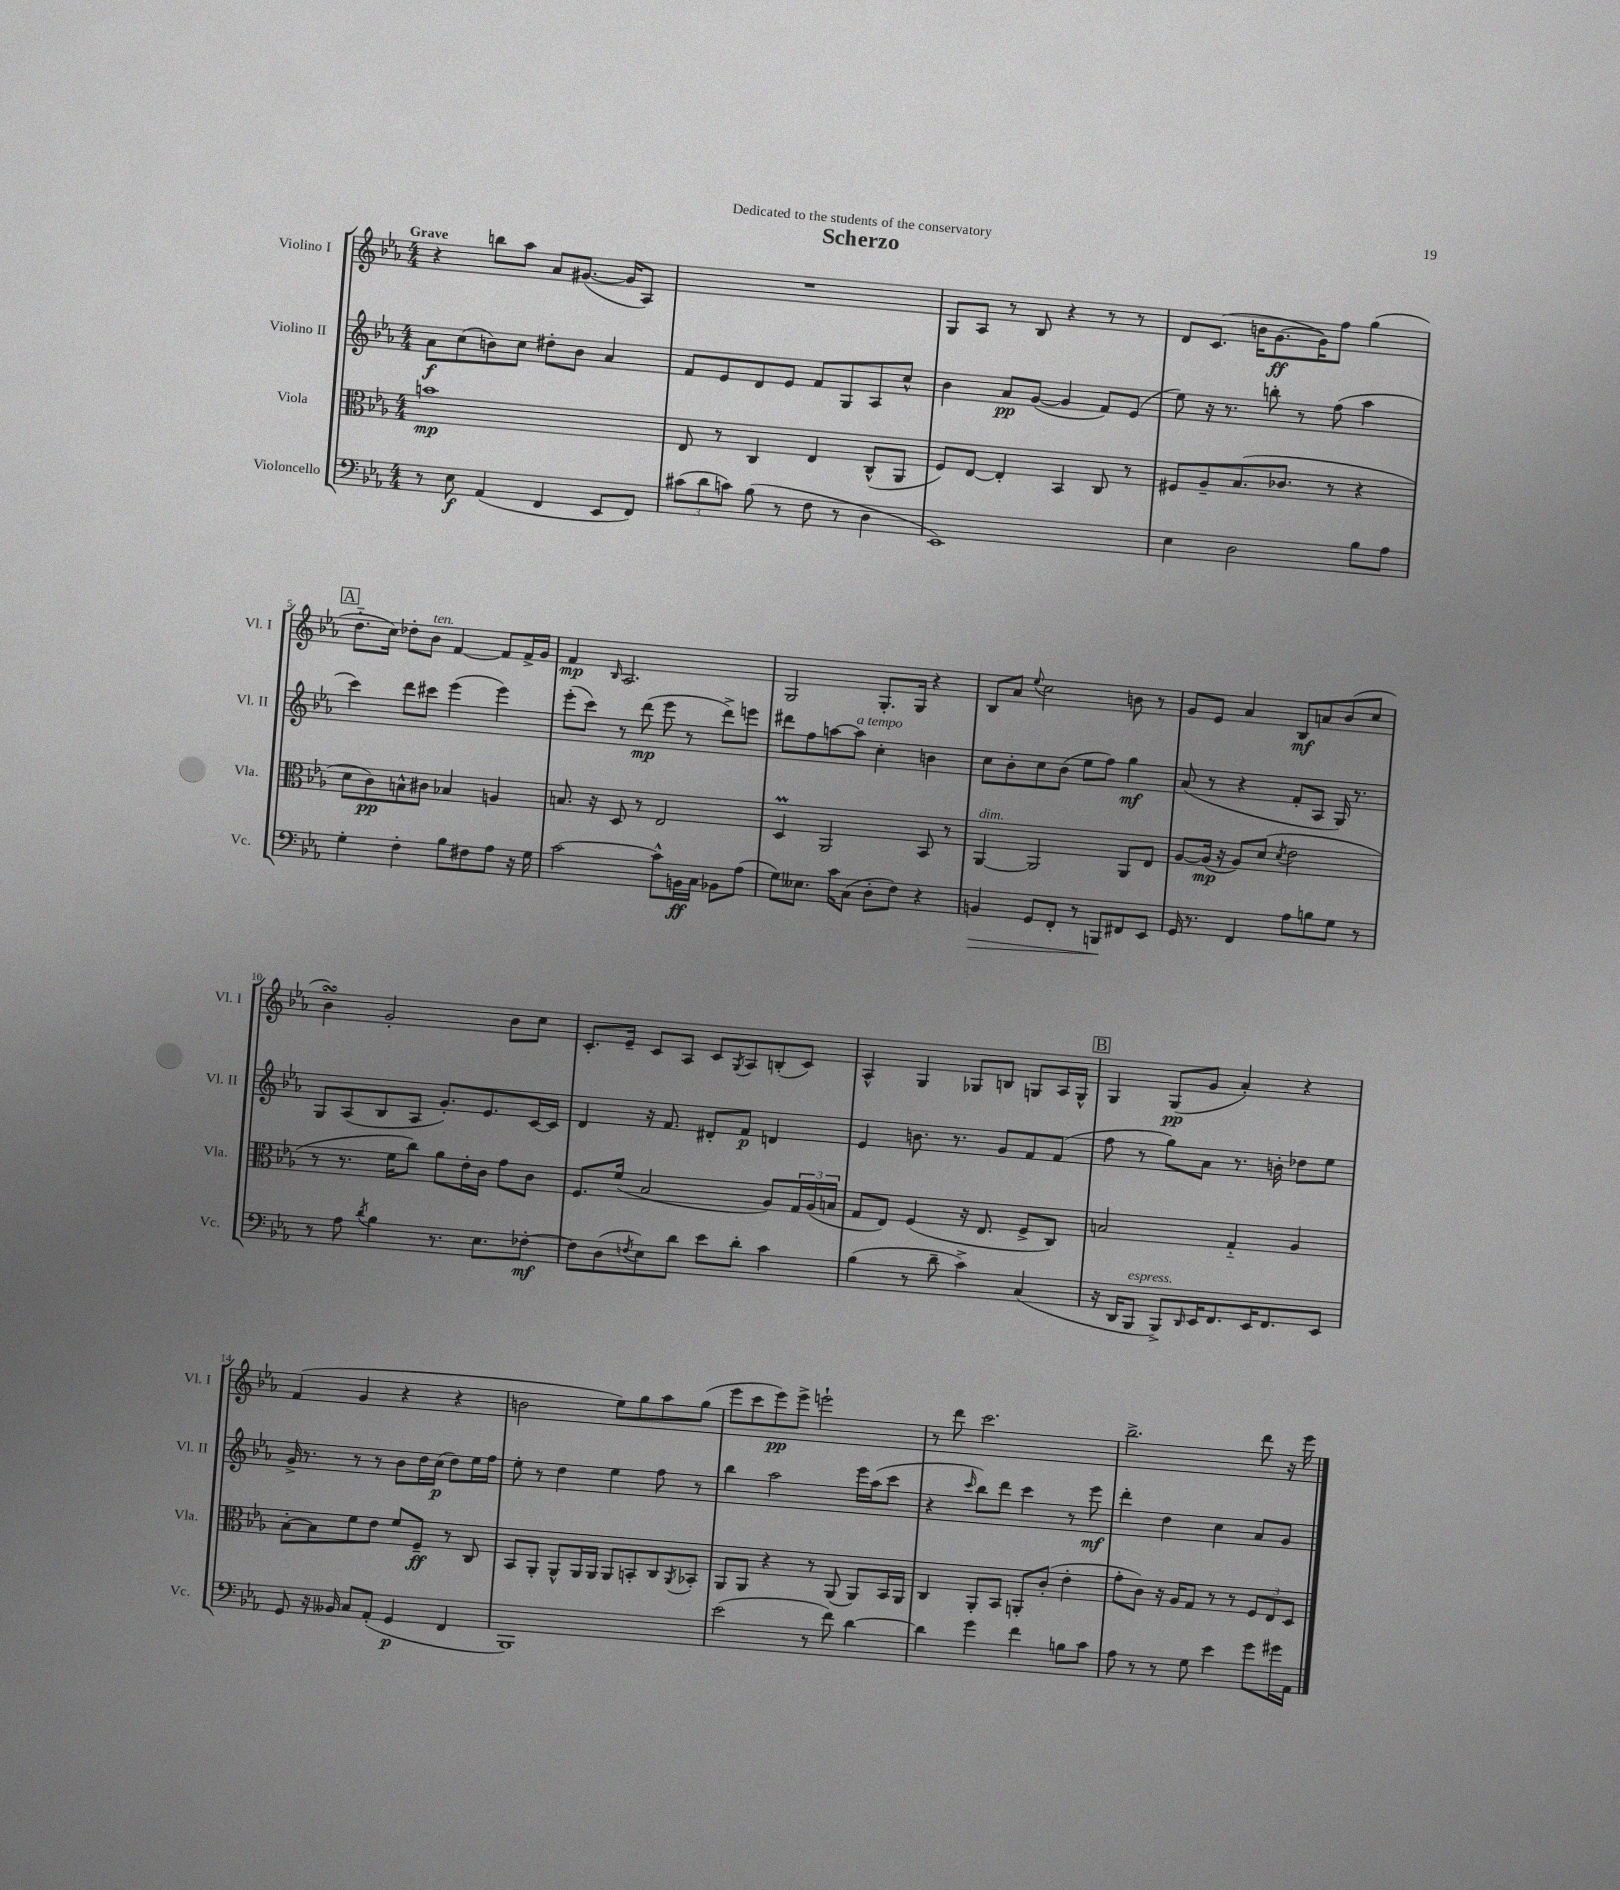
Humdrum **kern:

**kern	**dynam	**kern	**dynam	**kern	**dynam	**kern	**dynam
*part4	*part4	*part3	*part3	*part2	*part2	*part1	*part1
*staff4	*staff4	*staff3	*staff3	*staff2	*staff2	*staff1	*staff1
*I"Violoncello	*	*I"Viola	*	*I"Violino II	*	*I"Violino I	*
*I'Vc.	*	*I'Vla.	*	*I'Vl. II	*	*I'Vl. I	*
*clefF4	*	*clefC3	*	*clefG2	*	*clefG2	*
*k[b-e-a-]	*	*k[b-e-a-]	*	*k[b-e-a-]	*	*k[b-e-a-]	*
*M4/4	*	*M4/4	*	*M4/4	*	*M4/4	*
=1	=1	=1	=1	=1	=1	=1	=1
!	!	!	!	!	!	!LO:TX:a:B:t=Grave	!
8r	.	1bn	mp	8a-\L	f	4r	.
8E-\	f	.	.	(8cc\	.	.	.
(4AA-/	.	.	.	8bn\)	.	8bbn\L	.
.	.	.	.	8cc\J	.	8aa-\J	.
4FF/	.	.	.	8dd#X'\L	.	8a-/L	.
.	.	.	.	8b\J	.	([8.g#X/J	.
8EE-/L	.	.	.	4a-/	.	.	.
.	.	.	.	.	.	16g#/KL]	.
8FF/J)	.	.	.	.	.	8A-/J)	.
=2	=2	=2	=2	=2	=2	=2	=2
(12c#X\L	.	8E-/	.	8f/L	.	1r	.
12d\	.	.	.	.	.	.	.
.	.	8r	.	8e-/	.	.	.
12cn\J)	.	.	.	.	.	.	.
(8B-\	.	4C/	.	8d/	.	.	.
8r	.	.	.	8e-/J	.	.	.
8F\	.	4E-/	.	8f/L	.	.	.
8r	.	.	.	8G/	.	.	.
4D\	.	(8C^^/L	.	8A-/	.	.	.
.	.	8AA-/J	.	8cc^^/J	.	.	.
=3	=3	=3	=3	=3	=3	=3	=3
1EE-)	.	8F/L)	.	4b-\	.	8G/L	.
.	.	[8E-/J	.	.	.	8A-/J	.
.	.	4E-'/]	.	8a-/L	pp	8r	.
.	.	.	.	([8g/J	.	8B-/	.
.	.	4BB-/	.	4g/]	.	4r	.
.	.	8C/	.	8f/L)	.	8r	.
.	.	8r	.	(8e-/J	.	8r	.
=4	=4	=4	=4	=4	=4	=4	=4
4E-\	.	8F#X/L	.	8ee-\)	.	8d/L	.
.	.	8A-~/	.	16r	.	(8.c/J	.
.	.	.	.	8.r	.	.	.
2D\	.	(8.B-/	.	.	.	.	.
.	.	.	.	.	.	16bn\KL	.
.	.	.	.	8bbn'\	.	[8.g\	ff
.	.	8.c-X/J	.	.	.	.	.
.	.	.	.	8r	.	.	.
.	.	.	.	.	.	16g\K])	.
.	.	8r	.	(8ff\	.	8ff\J	.
8B-\L	.	4r	.	4aa-\	.	(4gg\	.
8A-\J	.	.	.	.	.	.	.
!!LO:LB:g=z
!!LO:REH:place=s1:t=A
=5	=5	=5	=5	=5	=5	=5	=5
4G'\	.	8d\L	.	4ccc\)	.	8.dd\L	.
.	.	8c\)	pp	.	.	.	.
.	.	.	.	.	.	16cc\Jk)	.
4F'\	.	8Bn^^\	.	8ddd\L	.	8dd-X'\L	.
!	!	!	!	!	!	!LO:TX:a:i:t=ten.	!
.	.	8c#X\J	.	8ccc#X\J	.	8b-\J	.
8B-\L	.	4B-X/	.	(4eee-\	.	[4f/	.
8F#X\	.	.	.	.	.	.	.
8A-\J	.	4An/	.	4eee-\)	.	8f/L]	.
16r	.	.	.	.	.	16f^/L	.
16G\	.	.	.	.	.	16g/JJ	.
=6	=6	=6	=6	=6	=6	=6	=6
[2c\	.	8.Bn/	.	(8eee-'\L	.	4f/	mp
.	.	.	.	8ccc\J)	.	.	.
.	.	16r	.	.	.	.	.
.	.	.	.	.	.	16qqB-/	.
.	.	8D/	.	8r	.	2.A-/	.
.	.	8r	.	(8ddd\	mp	.	.
8c^^\L]	.	2E-/	.	8eee-\	.	.	.
16BBn\L	ff	.	.	8r	.	.	.
16C\JJ	.	.	.	.	.	.	.
8BB-X\L	.	.	.	8ddd^\L)	.	.	.
(8A-\J	.	.	.	8eeen\J	.	.	.
=7	=7	=7	=7	=7	=7	=7	=7
8G\L)	.	4Dm/	.	8ddd#X\L	.	2G/	.
8.E--X\J	.	.	.	8ff\	.	.	.
.	.	2AA-/	.	[8aan\	.	.	.
16c\KL	.	.	.	.	.	.	.
!	!	!	!	!LO:TX:a:i:t=a tempo	!	!	!
(8C\J	.	.	.	8aa\J]	.	.	.
8D'\L	.	.	.	4cc'\	.	8.G'/L	.
8F\J)	.	.	.	.	.	.	.
.	.	.	.	.	.	16G/Jk	.
4r	.	8BB-/	.	4bn\	.	4r	.
.	.	8r	.	.	.	.	.
=8	=8	=8	=8	=8	=8	=8	=8
!	!	!LO:TX:a:i:t=dim.	!	!	!	!	!
!	!LO:HP:b	!	!	!	!	!	!
4BBn/	>	[4AA-/	.	8cc\L	.	8B-/L	.
.	.	.	.	8b-'\	.	8a-/J	.
.	.	.	.	.	.	8qqee-/	.
8GG/L	.	2AA-/]	.	8cc\	.	2cc\	.
8FF'/J	.	.	.	(8b-\J	.	.	.
8r	.	.	.	8ee-\L	.	.	.
8BBBn/L	.	.	.	8ff\J)	.	.	.
8FF#X/	]	8AA-/L	.	4gg\	mf	8bn\	.
8EE-/J	.	8E-/J	.	.	.	8r	.
=9	=9	=9	=9	=9	=9	=9	=9
16GG/	.	[8A-/L	.	(8a-/	.	8g/L	.
8.r	.	.	.	.	.	.	.
.	.	(16A-/Jk]	mp	8r	.	8e-/J	.
.	.	16r	.	.	.	.	.
4FF/	.	8A-/L)	.	4r	.	4a-/	.
.	.	(8d/J	.	.	.	.	.
.	.	8qd/	.	.	.	.	.
8A-\L	.	2e-\	.	8f'/L	.	8B-/L	mf
8Bn\	.	.	.	8A-/J	.	8an/	.
8G\J	.	.	.	16G/)	.	(8b-/	.
.	.	.	.	8.r	.	.	.
8r	.	.	.	.	.	8cc/J	.
!!LO:LB:g=z
=10	=10	=10	=10	=10	=10	=10	=10
8r	.	8r	.	8G/L	.	4b-sSSS\)	.
8A-\	.	8.r	.	(8A-/	.	.	.
8qd/	.	.	.	.	.	.	.
4B-\	.	.	.	8B-/	.	2g'/	.
.	.	16f\KL	.	.	.	.	.
.	.	8cc\J)	.	8A-/J	.	.	.
8.r	.	8a-\L	.	8.g'/L)	.	.	.
.	.	16e-'\L	.	.	.	.	.
8.E-\L	.	16c\JJ	.	8.e-/	.	.	.
.	.	8g\L	.	.	.	8b-\L	.
[8F-X'\J	mf	8c\J	.	[16c/L	.	8cc\J	.
.	.	.	.	16c/JJ]	.	.	.
=11	=11	=11	=11	=11	=11	=11	=11
8F-\L]	.	8.F/L	.	4d/	.	8.c'/L	.
(8D\	.	.	.	.	.	.	.
.	.	(16f/Jk	.	.	.	16e-~/Jk	.
8qFn/	.	.	.	.	.	.	.
8E-\)	.	2B-/	.	16r	.	8c/L	.
.	.	.	.	8.f/	.	.	.
8d\J	.	.	.	.	.	8A-/J	.
8e-\L	.	.	.	8d#X'/L	.	8c/L	.
.	.	.	.	.	.	8qG/	.
8d'\J	.	.	.	8f/J	p	8A-/	.
4c\	.	8A-/L)	.	4dn/	.	(8Bn'/	.
.	.	24G/L	.	.	.	8c/J)	.
.	.	(24A-/	.	.	.	.	.
.	.	24Bn/JJ	.	.	.	.	.
=12	=12	=12	=12	=12	=12	=12	=12
(4B-\	.	8G/L	.	4e-/	.	4A-^^/	.
.	.	8E-/J)	.	.	.	.	.
8r	.	(4F/	.	8.bn\	.	4G/	.
8d~\	.	.	.	.	.	.	.
.	.	.	.	8.r	.	.	.
4c^\)	.	16r	.	.	.	8G-X/L	.
.	.	8.E-/	.	.	.	.	.
.	.	.	.	8g/L	.	8Bn/J	.
(4C/	.	8F^/L	.	8f/	.	8Gn/L	.
.	.	8C/J)	.	(8f/J	.	16A-/L	.
.	.	.	.	.	.	16G^^/JJ	.
!!LO:REH:place=s1:t=B
=13	=13	=13	=13	=13	=13	=13	=13
16r	.	2Bn/	.	8ff\	.	4G/	.
16DD/KL	.	.	.	.	.	.	.
!LO:TX:a:i:t=espress.	!	!	!	!	!	!	!
8BBB-/J	.	.	.	8r	.	.	.
8BBB-^/L)	.	.	.	8gg\L)	.	(8G/L	pp
16qqDD/	.	.	.	.	.	.	.
16EE-/K	.	.	.	8a-\J	.	8g/J	.
8.FF/	.	.	.	.	.	.	.
.	.	4G/	.	8.r	.	4a-'/)	.
16EE-/K	.	.	.	.	.	.	.
8.FF/	.	.	.	16bn'\	.	.	.
.	.	4A-/	.	8dd-X\L	.	4r	.
8EE-/J	.	.	.	8ee-\J	.	.	.
!!LO:LB:g=z
=14	=14	=14	=14	=14	=14	=14	=14
8GG/	.	[8B-'\L	.	16g^/	.	(4f/	.
.	.	.	.	8.r	.	.	.
16r	.	8B-\]	.	.	.	.	.
16BB--X/	.	.	.	.	.	.	.
8C/L	.	8f\	.	8r	.	4g/	.
(8AA-'/J	.	8e-\J	.	8r	.	.	.
4GG/	p	8f/L	.	8b-\L	.	4r	.
.	.	8F~/J	ff	16dd\L	.	.	.
.	.	.	.	(16cc\JJ	p	.	.
4FF/	.	8r	.	8dd\L)	.	4r	.
.	.	8C/	.	16ee-\L	.	.	.
.	.	.	.	16ff\JJ	.	.	.
=15	=15	=15	=15	=15	=15	=15	=15
1BBB-)	.	8BB-/L	.	8ee-'\	.	2bn\	.
.	.	8AA-'/J	.	8r	.	.	.
.	.	8AA-^^/L	.	4dd\	.	.	.
.	.	16AA-/L	.	.	.	.	.
.	.	16AA-/JJ	.	.	.	.	.
.	.	8AA-/L	.	4ee-\	.	8ee-\L)	.
.	.	8BBn'/	.	.	.	8gg\	.
.	.	8C/	.	8ff\	.	8aa-\	.
.	.	8qAA-/	.	.	.	.	.
.	.	8BB-X'/J	.	8r	.	(8gg\J	.
=16	=16	=16	=16	=16	=16	=16	=16
(2e-\	.	8AA-/L	.	4bb-\	.	8eee-\L	.
.	.	8AA-/J	.	.	.	8ccc\	.
.	.	4r	.	2aa-\	.	8eee-\)	pp
.	.	.	.	.	.	8eee-^\J	.
8r	.	8r	.	.	.	2eeen`\	.
8f\)	.	(8AA-/	.	.	.	.	.
[4d\	.	8AA-/L)	.	16eee-\LL	.	.	.
.	.	.	.	(16aa-\J	.	.	.
.	.	16BB-/L	.	8ccc\J	.	.	.
.	.	16AA-/JJ	.	.	.	.	.
=17	=17	=17	=17	=17	=17	=17	=17
4d\]	.	4C/	.	4r	.	8r	.
.	.	.	.	.	.	8ddd\	.
.	.	.	.	16qqccc/	.	.	.
4g\	.	8AA-'/L	.	8bb-\L)	.	2.ccc\	.
.	.	8BB-/J	.	8ddd\J	.	.	.
4f\	.	8AAn'/L	.	4ccc\	.	.	.
.	.	(8c'/J	.	.	.	.	.
8Bn\L	.	4e-'\	.	8r	.	.	.
8c\J	.	.	.	8eee-\	mf	.	.
=18	=18	=18	=18	=18	=18	=18	=18
8A-\	.	8g'\L	.	4ddd'\	.	2.bb-^\	.
8r	.	8c\J)	.	.	.	.	.
8r	.	16r	.	4dd\	.	.	.
.	.	16A-/KL	.	.	.	.	.
8G\	.	8G/J	.	.	.	.	.
4e-\	.	8r	.	4cc\	.	.	.
.	.	8r	.	.	.	.	.
8g\L	.	12F/L	.	8a-/L	.	8ddd\	.
.	.	12E-/	.	.	.	.	.
16g#X\L	.	.	.	8g/J	.	16r	.
.	.	12D/J	.	.	.	.	.
16AA-\JJ	.	.	.	.	.	16eee-\	.
==	==	==	==	==	==	==	==
*-	*-	*-	*-	*-	*-	*-	*-
